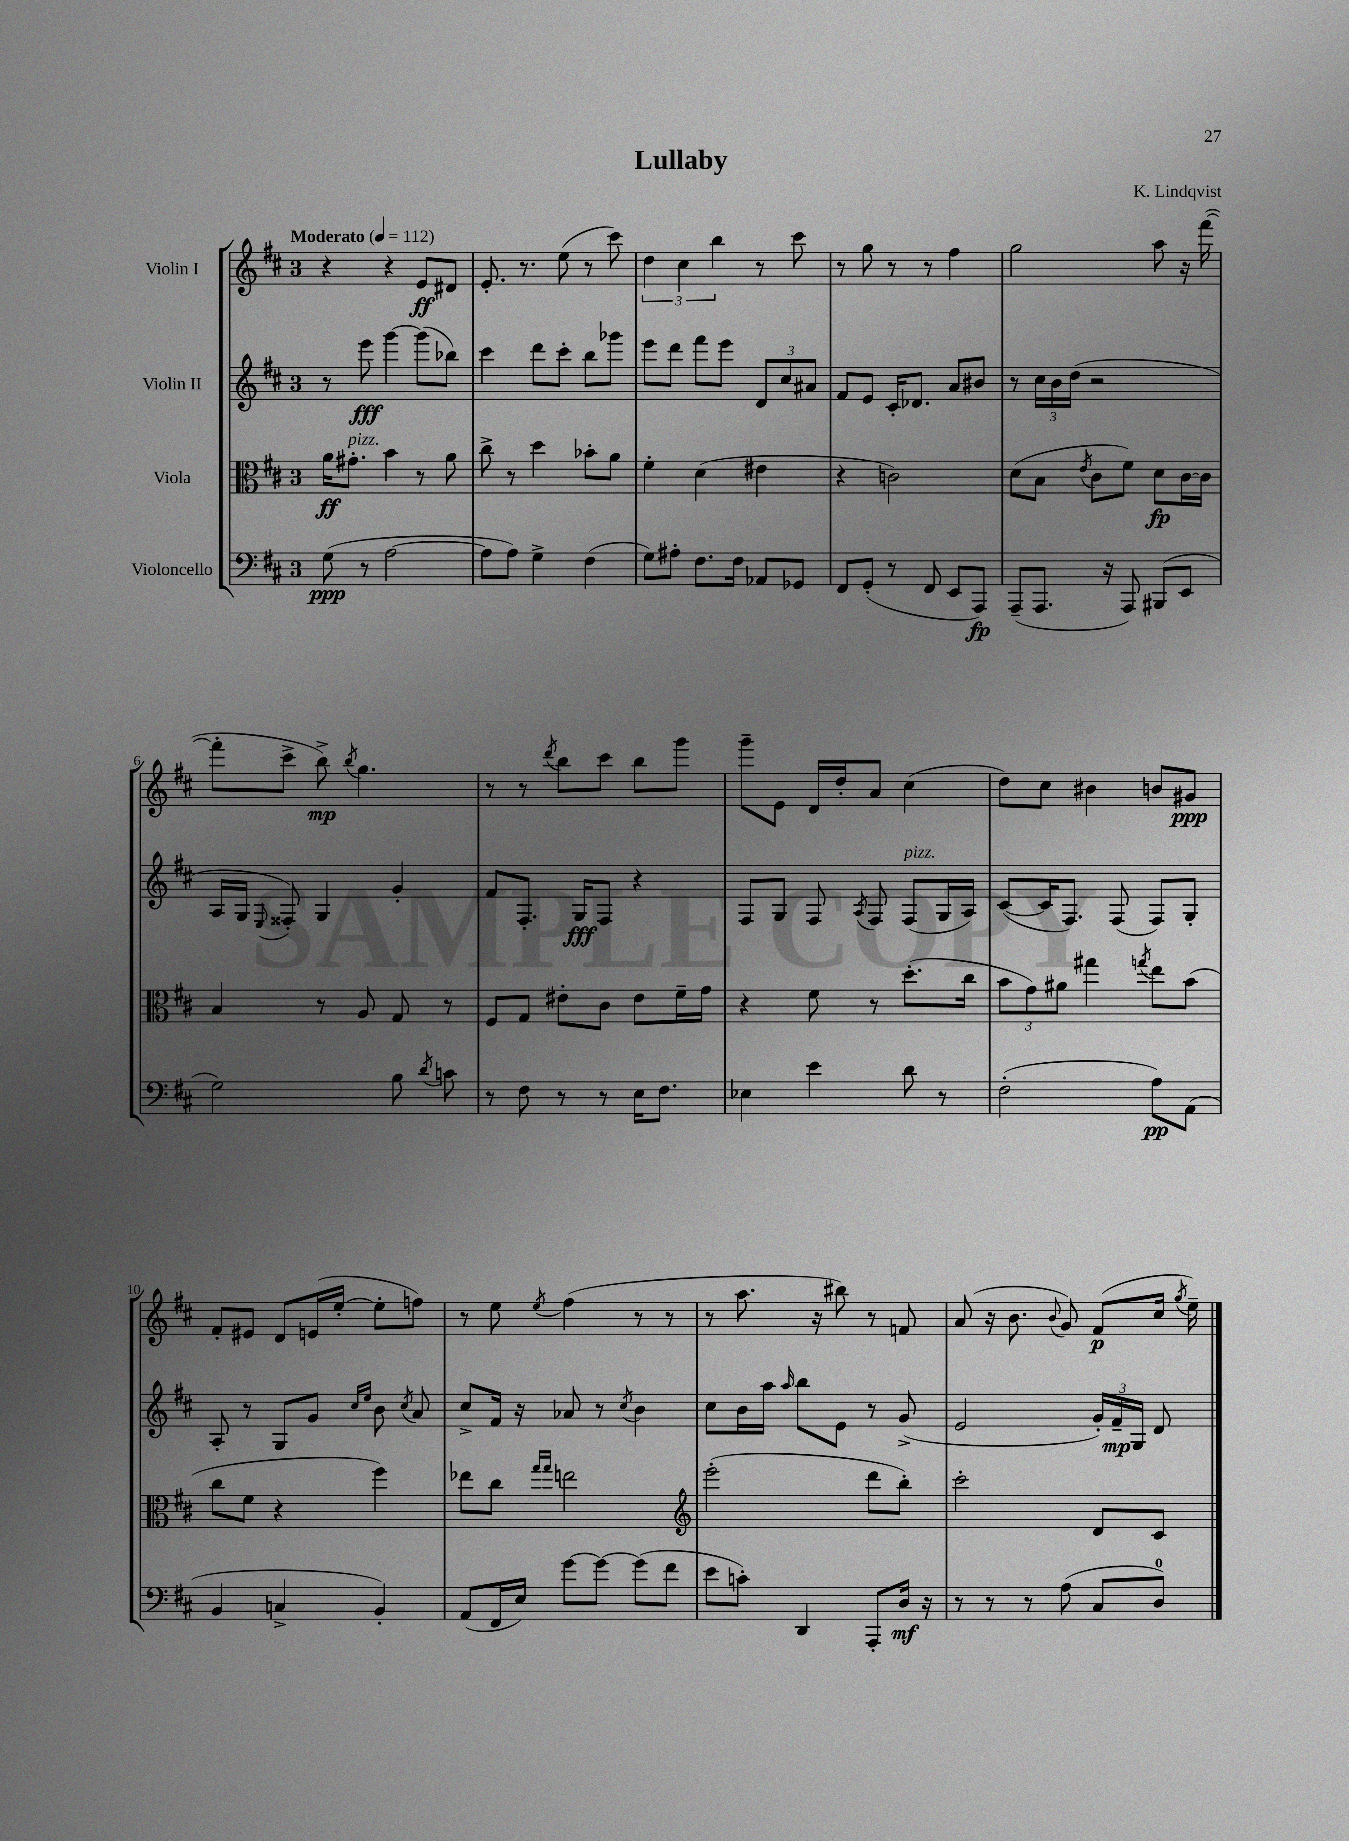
\header { title = "Lullaby" composer = "K. Lindqvist" }
<<
\new StaffGroup <<
\new Staff = "s0" \with { instrumentName = "Violin I" } {
    \clef treble \key d \major \once \override Staff.TimeSignature.style = #'single-digit \time 3/4 \tempo "Moderato" 4 = 112
    \autoBeamOff r4 r4 e'8[\ff dis'8] |
    e'8.-. r8. e''8( r8 cis'''8) |
    \tuplet 3/2 { d''4 cis''4 b''4 } r8 cis'''8 |
    r8 g''8 r8 r8 fis''4 |
    g''2 a''8 r16 fis'''16~( |
    fis'''8[-. cis'''8]-> b''8->\mp) \acciaccatura { b''8 } g''4. |
    r8 r8 \acciaccatura { d'''8 } b''8[ cis'''8] b''8[ g'''8] |
    g'''8[-- e'8] d'16[ d''16-. a'8] cis''4( |
    d''8[) cis''8] bis'4 b'8[ gis'8]\ppp |
    fis'8[-. eis'8] d'8[ e'16( e''16]~-. e''8[-. f''8]) |
    r8 e''8 \acciaccatura { e''8 } fis''4( r8 r8 |
    r8 a''8. r16 bis''8) r8 f'8 |
    a'8( r16 b'8. \appoggiatura { b'8 } g'8) fis'8[\p( cis''16] \acciaccatura { g''8 } e''16--) \bar "|." |
}
\new Staff = "s1" \with { instrumentName = "Violin II" } {
    \clef treble \key d \major \once \override Staff.TimeSignature.style = #'single-digit \time 3/4
    \autoBeamOff r8 e'''8\fff g'''4~ g'''8[( bes''8]) |
    cis'''4 d'''8[ cis'''8]-. b''8[ ges'''8] |
    e'''8[ d'''8] fis'''8[ e'''8] \tuplet 3/2 { d'8[ cis''8 ais'8] } |
    fis'8[ e'8] cis'16[-. des'8.] a'8[ bis'8] |
    r8 \tuplet 3/2 { cis''16[ b'16 d''16]( } r2 |
    a16[ g16] \appoggiatura { e8 } fisis8-.) g4 g'4-. |
    fis'8[ fis8.]-. g16[\fff fis8] r4 |
    fis8[ g8] fis8 \acciaccatura { a8 } fis8 fis8[^\markup { \italic "pizz." }( g16 a16]) |
    cis'8[~( cis'16 fis8.]) fis8( fis8[) g8]-. |
    a8-. r8 g8[ g'8] \grace { cis''16[ e''16] } b'8 \acciaccatura { cis''8 } a'8 |
    cis''8[-> fis'16] r16 aes'8 r8 \acciaccatura { cis''8 } b'4 |
    cis''8[ b'16 a''16] \grace { a''16 } b''8[ e'8] r8 g'8->( |
    e'2 \tuplet 3/2 { g'16[-.) fis'16--\mp g16] } d'8 \bar "|." |
}
\new Staff = "s2" \with { instrumentName = "Viola" } {
    \clef alto \key d \major \once \override Staff.TimeSignature.style = #'single-digit \time 3/4
    \autoBeamOff a'16[\ff gis'8.]-.^\markup { \italic "pizz." } b'4 r8 a'8 |
    cis''8-> r8 d''4 bes'8[-. a'8] |
    fis'4-. d'4( eis'4 |
    r4 c'2) |
    d'8[( b8] \acciaccatura { e'8 } cis'8[ fis'8]) d'8[\fp cis'16~ cis'16] |
    b4 r8 a8 g8 r8 |
    fis8[ g8] eis'8[-. cis'8] eis'8[ fis'16-- g'16] |
    r4 fis'8 r8 d''8.[-.( cis''16] |
    \tuplet 3/2 { b'8[ g'8) ais'8] } gis''4 \acciaccatura { g''8 } e''8[ b'8]( |
    cis''8[ fis'8] r4 fis''4) |
    ees''8[ cis''8] \grace { g''16[ g''16] } e''2 |
    \clef treble e'''2-.( d'''8[ b''8]-.) |
    cis'''2-. d'8[ cis'8] \bar "|." |
}
\new Staff = "s3" \with { instrumentName = "Violoncello" } {
    \clef bass \key d \major \once \override Staff.TimeSignature.style = #'single-digit \time 3/4
    \autoBeamOff g8\ppp( r8 a2~ |
    a8[ a8]) g4-> fis4( |
    g8[) ais8]-. fis8.[ fis16] aes,8[ ges,8] |
    fis,8[ g,8]-.( r8 fis,8 e,8[ a,,8]\fp) |
    a,,8[--( a,,8.] r16 a,,8) bis,,8[( e,8] |
    g2) b8 \acciaccatura { d'8 } c'8 |
    r8 fis8 r8 r8 e16[ fis8.] |
    ees4 e'4 d'8 r8 |
    fis2-.( a8[\pp) a,8]( |
    b,4 c4-> b,4-.) |
    a,8[( fis,16 e16]) g'8[~ g'8]~ g'8[( fis'8] |
    e'8[ c'8]-.) d,4 a,,8[-. d16]\mf r16 |
    r8 r8 r8 a8( cis8[ d8]-0) \bar "|." |
}
>>
>>
